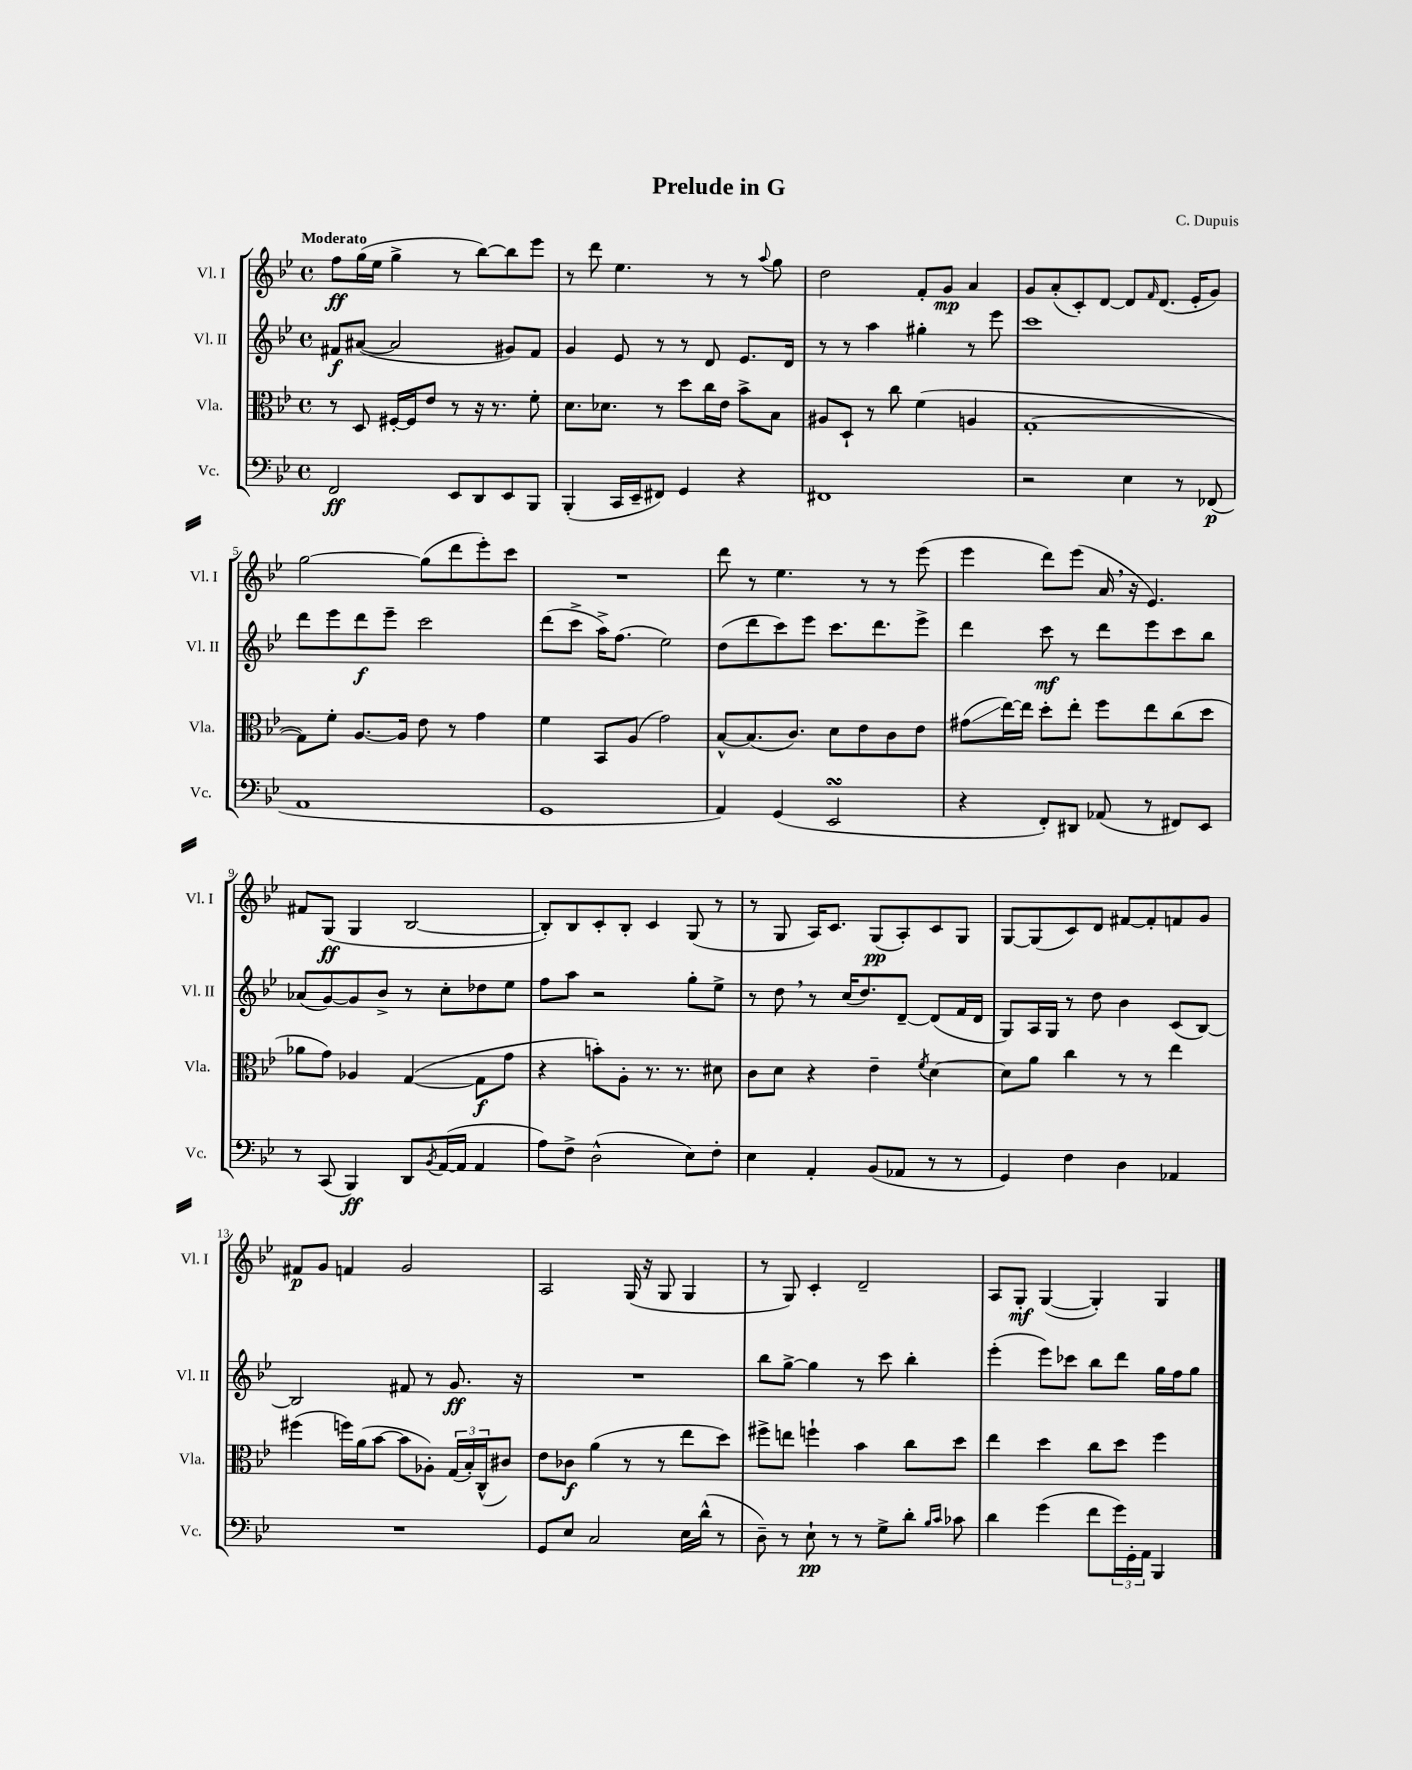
\header { title = "Prelude in G" composer = "C. Dupuis" }
<<
\new StaffGroup <<
\new Staff = "s0" \with { instrumentName = "Vl. I" shortInstrumentName = "Vl. I" } {
    \clef treble \key bes \major \defaultTimeSignature \time 4/4 \tempo "Moderato"
    f''8\ff g''16( ees''16 g''4-> r8 bes''8~) bes''8 ees'''8 |
    r8 d'''8 ees''4. r8 r8 \appoggiatura { a''8 } g''8 |
    d''2 f'8-. g'8\mp a'4 |
    g'8 a'8-.( c'8-.) d'8~ d'8 \grace { f'16 } d'8.( ees'16-. g'8) |
    g''2~ g''8( d'''8 ees'''8-.) c'''8 |
    R1 |
    d'''8 r8 ees''4. r8 r8 ees'''8( |
    ees'''4 d'''8) ees'''8( a'16 \breathe r16 ees'4.) |
    fis'8 g8\ff( g4 bes2~ |
    bes8-.) bes8 c'8-. bes8-. c'4 g8( r8 |
    r8 g8 a16) c'8. g8\pp( a8-.) c'8 g8 |
    g8~ g8( c'8) d'8 fis'8~ fis'8-. f'8 g'8 |
    fis'8\p g'8 f'4 g'2 |
    a2 g16( r16 g8 g4 |
    r8 g8) c'4-. d'2-- |
    a8 g8-.\mf g4~( g4-.) g4 \bar "|." |
}
\new Staff = "s1" \with { instrumentName = "Vl. II" shortInstrumentName = "Vl. II" } {
    \clef treble \key bes \major \defaultTimeSignature \time 4/4
    fis'8\f ais'8~( ais'2 gis'8) fis'8 |
    g'4 ees'8 r8 r8 d'8 ees'8. d'16 |
    r8 r8 a''4 gis''4-. r8 ees'''8 |
    c'''1 |
    d'''8 ees'''8 d'''8\f ees'''8-- c'''2 |
    d'''8( c'''8-> a''16->) f''8.( ees''2) |
    d''8( d'''8 c'''8) ees'''8 c'''8. d'''8. ees'''8-> |
    d'''4 c'''8\mf r8 d'''8 ees'''8 c'''8 bes''8 |
    aes'8( g'8~) g'8 bes'8-> r8 c''8-. des''8 ees''8 |
    f''8 a''8 r2 g''8-. ees''8-> |
    r8 d''8 \breathe r8 c''16( d''8.) d'8~-- d'8( f'16 d'16 |
    g8) a16 g16 r8 d''8 bes'4 c'8( bes8~) |
    bes2 fis'8 r8 g'8.\ff r16 |
    R1 |
    bes''8 g''8~-> g''4 r8 c'''8 bes''4-. |
    ees'''4-.( ees'''8) ces'''8 bes''8 d'''8 g''16 f''16 g''8 \bar "|." |
}
\new Staff = "s2" \with { instrumentName = "Vla." shortInstrumentName = "Vla." } {
    \clef alto \key bes \major \defaultTimeSignature \time 4/4
    r8 d8 fis16~-. fis16 ees'8 r8 r16 r8. f'8-. |
    d'8. des'8. r8 d''8 c''16 ees'16 bes'8-> bes8 |
    ais8 d8-! r8 c''8 f'4( a4 |
    g1~-. |
    g8) f'8-. a8.~ a16 ees'8 r8 g'4 |
    f'4 bes,8 a8( g'2) |
    bes8~-^ bes8.( c'8.) d'8 ees'8 c'8 ees'8 |
    gis'8\glissando( ees''16~) ees''16 d''8-. ees''8-. f''8 ees''8 c''8( d''8 |
    aes'8 g'8) aes4 g4~( g8\f g'8 |
    r4 b'8-.) a8-. r8. r8. dis'8 |
    c'8 d'8 r4 ees'4-- \acciaccatura { f'8 } d'4~ |
    d'8 a'8 c''4 r8 r8 ees''4 |
    fis''4( f''16) a'16( bes'8~ bes'8 aes8-.) \tuplet 3/2 { g16( bes16-.) c16-^( } cis'8) |
    ees'8 ces'8\f a'4( r8 r8 ees''8 d''8) |
    fis''8-> e''8 f''4-! bes'4 c''8 d''8 |
    ees''4 d''4 c''8 d''8 f''4 \bar "|." |
}
\new Staff = "s3" \with { instrumentName = "Vc." shortInstrumentName = "Vc." } {
    \clef bass \key bes \major \defaultTimeSignature \time 4/4
    f,2\ff ees,8 d,8 ees,8 bes,,8 |
    bes,,4-.( c,16 ees,16-- fis,8) g,4 r4 |
    fis,1 |
    r2 ees4 r8 fes,8\p( |
    a,1 |
    g,1 |
    a,4) g,4( ees,2\turn |
    r4 f,8-.) dis,8 aes,8( r8 fis,8) ees,8 |
    r8 c,8( bes,,4\ff) d,8 \acciaccatura { bes,8 } a,16~( a,16 a,4 |
    a8) f8-> d2-^( ees8) f8-. |
    ees4 a,4-. bes,8( aes,8 r8 r8 |
    g,4) f4 d4 aes,4 |
    R1 |
    g,8 ees8 c2 ees16 d'16-^( r8 |
    d8--) r8 ees8-!\pp r8 r8 g8-> d'8-. \grace { bes16 c'16 } ces'8 |
    d'4 g'4( f'8 \tuplet 3/2 { g'16) g,16-. a,16 } bes,,4 \bar "|." |
}
>>
>>
